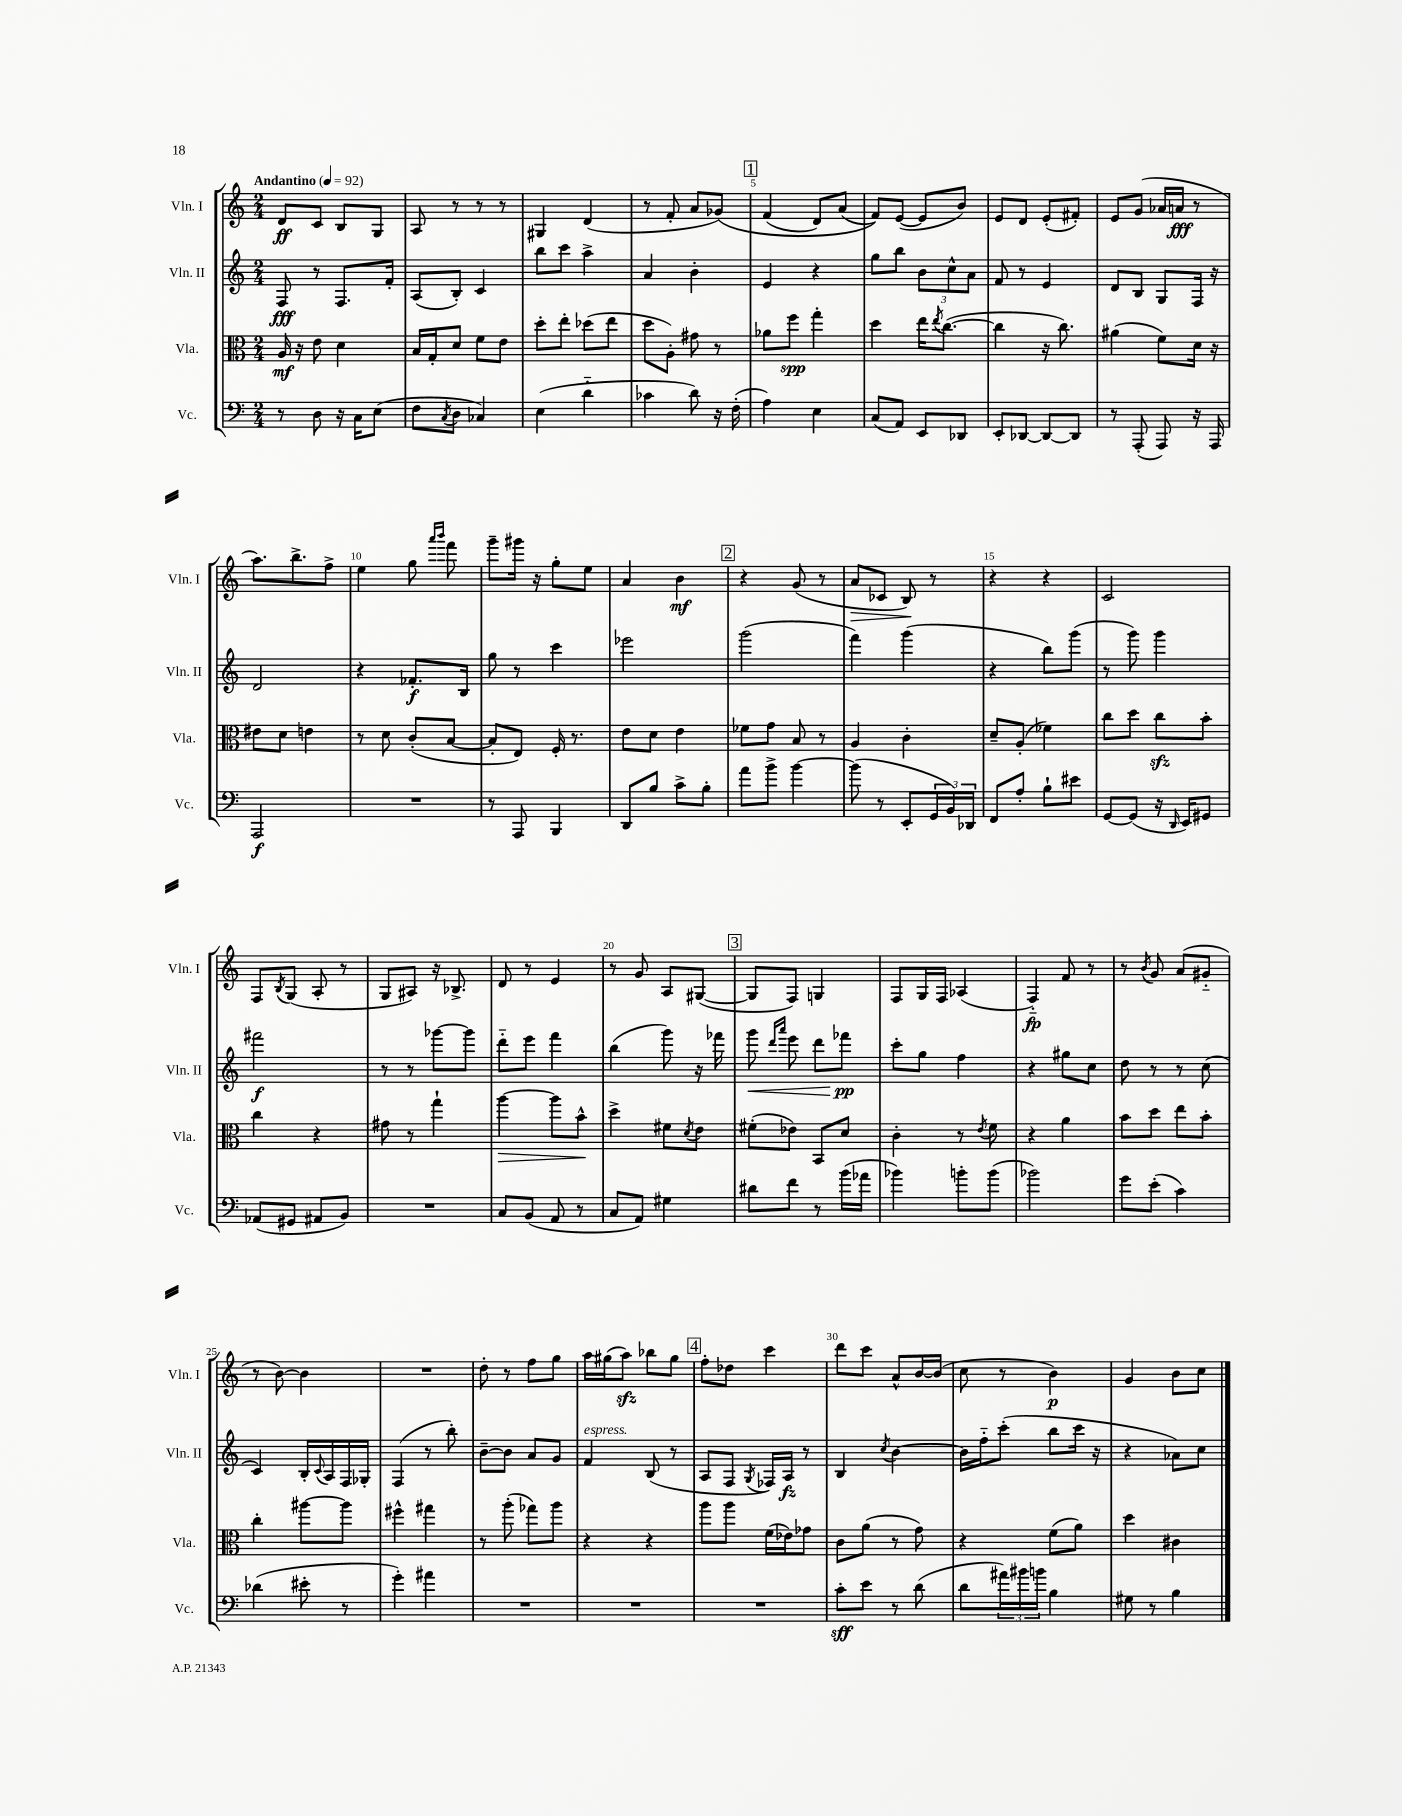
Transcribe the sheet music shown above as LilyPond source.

<<
\new StaffGroup <<
\new Staff = "s0" \with { instrumentName = "Vln. I" shortInstrumentName = "Vln. I" } {
    \clef treble \key c \major \numericTimeSignature \time 2/4 \tempo "Andantino" 4 = 92
    d'8\ff c'8 b8 g8 |
    a8 r8 r8 r8 |
    gis4 d'4( |
    r8 f'8-. a'8 ges'8)\( |
    \mark \markup { \box "1" } f'4( d'8) a'8( |
    f'8)\) e'8~( e'8 b'8) |
    e'8 d'8 e'8-.( fis'8-.) |
    e'8 g'8( aes'16 a'16\fff r8 |
    a''8.) b''8.-> f''8-> |
    e''4 g''8 \grace { a'''16 b'''16 } f'''8 |
    g'''8-- gis'''16 r16 g''8-. e''8 |
    a'4 b'4\mf |
    \mark \markup { \box "2" } r4 g'8( r8 |
    a'8\> ces'8 b8\!) r8 |
    r4 r4 |
    c'2 |
    f8 \acciaccatura { b8 } g8( a8-. r8 |
    g8 ais8) r16 bes8.-> |
    d'8 r8 e'4 |
    r8 g'8 a8 gis8~( |
    \mark \markup { \box "3" } gis8 f8) g4 |
    f8 g16 f16 aes4( |
    f4-_\fp) f'8 r8 |
    r8 \acciaccatura { b'8 } g'8 a'8( gis'8-_ |
    r8 b'8~) b'4 |
    R2 |
    d''8-. r8 f''8 g''8 |
    a''16 gis''16( a''8\sfz) bes''8 gis''8 |
    \mark \markup { \box "4" } f''8-. des''8 c'''4 |
    d'''8 c'''8 a'8-^ b'16~ b'16( |
    c''8 r8 b'4\p) |
    g'4 b'8 c''8 \bar "|." |
}
\new Staff = "s1" \with { instrumentName = "Vln. II" shortInstrumentName = "Vln. II" } {
    \clef treble \key c \major \numericTimeSignature \time 2/4
    f8\fff r8 f8. f'16-. |
    a8( b8-.) c'4 |
    b''8 c'''8 a''4-> |
    a'4 b'4-. |
    \mark \markup { \box "1" } e'4 r4 |
    g''8 b''8 \tuplet 3/2 { b'8 c''8-^ a'8 } |
    f'8 r8 e'4 |
    d'8 b8 g8 f16 r16 |
    d'2 |
    r4 fes'8.-.\f b16 |
    g''8 r8 c'''4 |
    ees'''2 |
    \mark \markup { \box "2" } g'''2( |
    f'''4) g'''4( |
    r4 b''8) g'''8( |
    r8 g'''8) g'''4 |
    fis'''2\f |
    r8 r8 ges'''8~ ges'''8 |
    d'''8-_ e'''8 f'''4 |
    b''4( g'''8) r16 fes'''16 |
    \mark \markup { \box "3" } g'''8\< \grace { d'''16 a'''16 } e'''8 d'''8 fes'''8\pp\! |
    c'''8-. g''8 f''4 |
    r4 gis''8 c''8 |
    d''8 r8 r8 c''8( |
    c'4) b16-. \appoggiatura { c'8 } a16 f16 ges16-. |
    f4( r8 b''8-.) |
    b'8~-- b'8 a'8 g'8 |
    f'4^\markup { \italic "espress." } b8( r8 |
    \mark \markup { \box "4" } a8 f8 \acciaccatura { g8 } fes16) a16\fz r8 |
    b4 \acciaccatura { c''8 } b'4~ |
    b'16 f''16-_ c'''8-.( b''8 c'''16 r16 |
    r4 aes'8) c''8 \bar "|." |
}
\new Staff = "s2" \with { instrumentName = "Vla." shortInstrumentName = "Vla." } {
    \clef alto \key c \major \numericTimeSignature \time 2/4
    a16\mf r16 e'8 d'4 |
    b16 g16-. d'8 f'8 e'8 |
    d''8-. e''8-. des''8( e''8 |
    d''8 a8-.) gis'8 r8 |
    \mark \markup { \box "1" } aes'8 f''8\spp g''4-. |
    d''4 e''16 \acciaccatura { e''8 } c''8.~( |
    c''4 r16 c''8.) |
    ais'4( f'8) d'16 r16 |
    eis'8 d'8 e'4 |
    r8 d'8 c'8-.( b8~ |
    b8-. e8) f16-. r8. |
    e'8 d'8 e'4 |
    \mark \markup { \box "2" } fes'8 g'8 b8 r8 |
    a4 c'4-. |
    d'8-- a8-.( fes'4) |
    c''8 d''8 c''8\sfz b'8-. |
    c''4 r4 |
    gis'8 r8 g''4-! |
    a''4~\> a''8 b'8-^\! |
    d''4-> fis'8 \acciaccatura { d'8 } e'8 |
    \mark \markup { \box "3" } fis'8-.( ees'8) b,8 d'8 |
    c'4-. r8 \acciaccatura { e'8 } f'8 |
    r4 a'4 |
    b'8 d''8 e''8 b'8-. |
    c''4-. ais''8~ ais''8 |
    fis''4-^ gis''4 |
    r8 a''8-.( ges''8) a''8 |
    r4 r4 |
    \mark \markup { \box "4" } a''8 a''8 f'16( ees'16) ges'8 |
    c'8 a'8( r8 g'8) |
    r4 f'8( a'8) |
    d''4 cis'4 \bar "|." |
}
\new Staff = "s3" \with { instrumentName = "Vc." shortInstrumentName = "Vc." } {
    \clef bass \key c \major \numericTimeSignature \time 2/4
    r8 d8 r16 c16 e8( |
    f8 \acciaccatura { c8 } d8 ces4) |
    e4( d'4-_ |
    ces'4 d'8) r16 f16-.( |
    \mark \markup { \box "1" } a4) e4 |
    c8( a,8) e,8 des,8 |
    e,8-. des,8~ des,8~ des,8 |
    r8 a,,8-.( a,,8) r16 a,,16 |
    a,,2\f |
    R2 |
    r8 a,,8 b,,4 |
    d,8 b8 c'8-> b8-. |
    \mark \markup { \box "2" } a'8 b'8-> b'4~ |
    b'8( r8 e,8-. \tuplet 3/2 { g,16 b,16) des,16 } |
    f,8 a8-. b8-! eis'8 |
    g,8~ g,8( r16 \grace { d,16 } e,16) gis,8 |
    aes,8( gis,8 ais,8 b,8) |
    R2 |
    c8 b,8( a,8 r8 |
    c8 a,8) gis4 |
    \mark \markup { \box "3" } dis'8 f'8 r8 b'16( aes'16 |
    bes'4) b'8-. b'8( |
    bes'2) |
    g'8 e'8-.( c'4) |
    des'4( eis'8-. r8 |
    g'4-.) ais'4 |
    R2 |
    R2 |
    \mark \markup { \box "4" } R2 |
    c'8-.\sff e'8 r8 d'8( |
    d'8 \tuplet 3/2 { ais'16) bis'16 b'16 } b4 |
    gis8 r8 b4 \bar "|." |
}
>>
>>
\layout { \context { \Score \override BarNumber.break-visibility = ##(#f #t #t) barNumberVisibility = #(every-nth-bar-number-visible 5) } }
